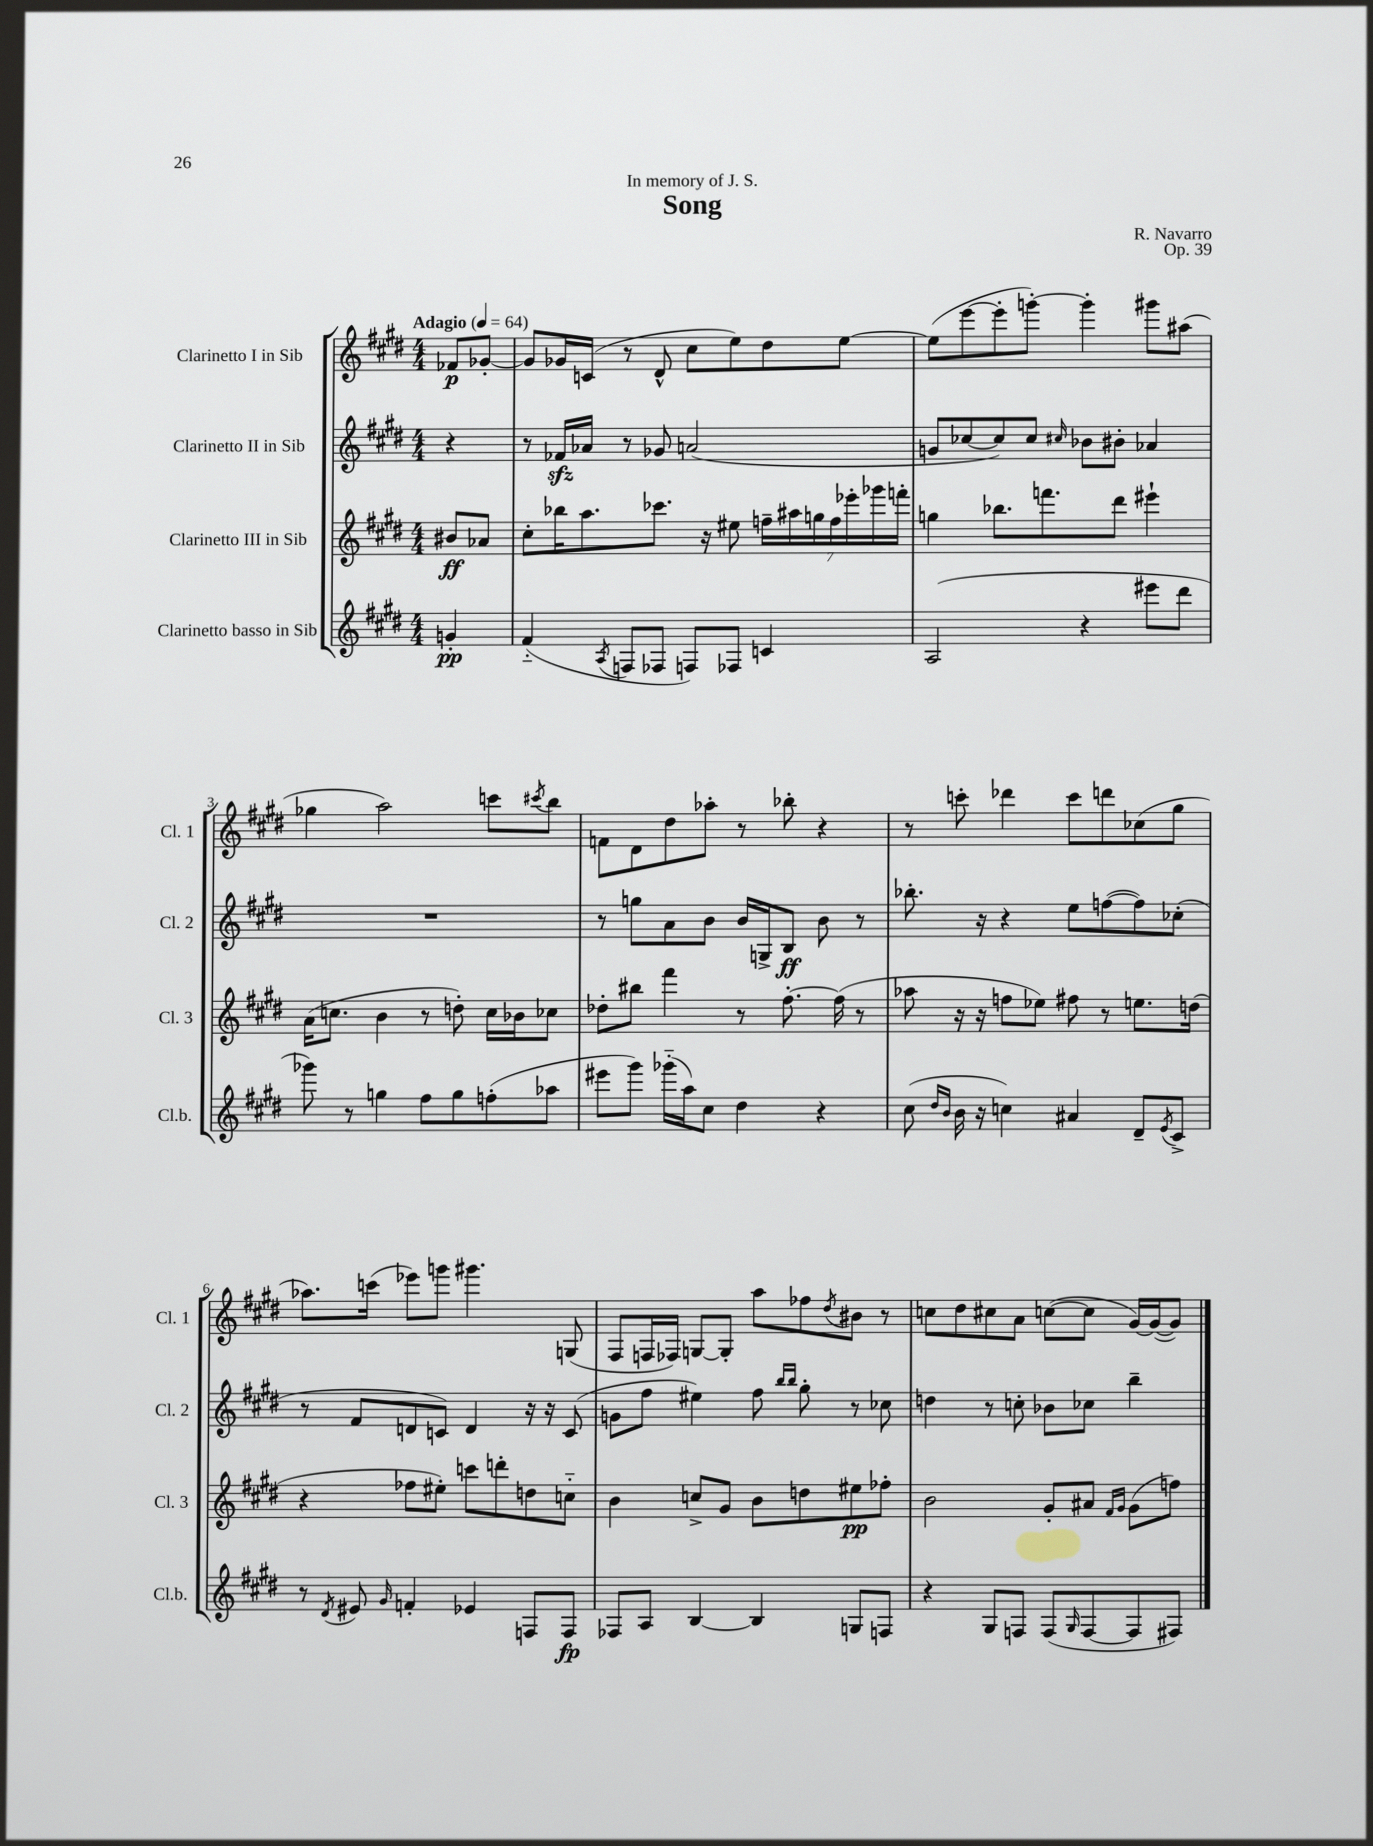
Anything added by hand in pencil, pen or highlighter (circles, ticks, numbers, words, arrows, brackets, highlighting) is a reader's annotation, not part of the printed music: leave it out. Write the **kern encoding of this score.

**kern	**kern	**kern	**kern
*staff4	*staff3	*staff2	*staff1
*clefG2	*clefG2	*clefG2	*clefG2
*k[f#c#g#d#]	*k[f#c#g#d#]	*k[f#c#g#d#]	*k[f#c#g#d#]
*M4/4	*M4/4	*M4/4	*M4/4
*MM64	*MM64	*MM64	*MM64
4g'/	8b#/L	4r	8f-/L
.	8a-/J	.	[8g-'/J
=	=	=	=
(4f#'~/	8cc#'\L	8r	8g-/]L
.	16bb-\K	16f-/LL	16g-/L
.	8.aa\	16a-/JJ	(16c/JJ
8qA/	.	.	.
8F/L	.	8r	8r
8F-/J	8.ccc-\J	8g-/	8d#^^/
8F/L)	.	(2a/	8cc#\L
.	16r	.	.
8F-/J	8ee#\	.	8ee\)
4c/	28ff~\LL	.	8dd#\
.	28aa#\	.	.
.	28gg\	.	.
.	28ff\	.	.
.	.	.	[8ee\J
.	28eee-'\	.	.
.	28ggg-\	.	.
.	28fff'\JJ	.	.
=	=	=	=
(2A/	4gg\	8g/L	(8ee\]L
.	.	[8cc-/	[8eee\
.	8.bb-\L	8cc-/])	8eee'\]
.	.	8cc-/J	[8ggg'\J)
.	8.fff\	.	.
.	.	16qqcc#/	.
4r	.	8b-\L	4ggg'\]
.	8ddd#\J	8b#'\J	.
8eee#\L	4eee#`\	4a-/	8ggg#\L
8ddd#\J	.	.	(8aa#\J
=	=	=	=
8ggg-\)	(16a\LK	1r	4gg-\
.	8.cc\J	.	.
8r	.	.	.
4gg\	4b\	.	2aa\)
8ff#\L	8r	.	.
8gg\	8dd'\)	.	.
(8ff'\	16cc\LL	.	8ccc\L
.	16b-\J	.	.
.	.	.	8qccc#/
8aa-\J	8cc-\J	.	8bb\J
=	=	=	=
8eee#\L	8dd-'\L	8r	8f\L
8ggg#\J)	8bb#\J	8gg\L	8d#\
(16ggg-'~\LL	4fff#\	8a\	8dd#\
16aa\J)	.	.	.
8cc#\J	.	8b\J	8aa-'\J
4dd#\	8r	16b/LL	8r
.	.	16G^/J	.
.	[8.ff#'\	8B/J	8bb-'\
4r	.	8b\	4r
.	(16ff#\]	.	.
.	8r	8r	.
=	=	=	=
(8cc#\	8aa-\	8.bb-'\	8r
16qqdd#/LL	.	.	.
16qqb/JJ	.	.	.
16b\	16r	.	8ccc'\
16r	16r	16r	.
4cc\)	8ff\L	4r	4ddd-\
.	8ee-\J)	.	.
4a#/	8ff#\	8ee\L	8ccc\L
.	8r	([8ff\	8ddd\
8d#~/L	8.ee\L	8ff\])	(8cc-\
8qe/	.	.	.
8c#^/J	.	(8cc-'\J	8gg#\J
.	(16dd\Jk	.	.
=	=	=	=
8r	4r	8r	8.aa-\L)
8qd#/	.	.	.
8e#/	.	8f#/L	.
.	.	.	(16ccc\Jk
16qqg#/	.	.	.
4f'/	8ff-\L	8d/	8eee-\L)
.	8ee#'\J)	8c/J)	8ggg\J
4e-/	8ccc\L	4d/	4.ggg#\
.	8ddd'\	.	.
8F/L	8dd\	16r	.
.	.	16r	.
8F/J	8cc'~\J	(8c/	(8G/
=	=	=	=
8F-/L	4b\	8g\L	8F#/L
8A/J	.	8ff#\J	16F/L
.	.	.	16F-/JJ)
[4B/	8cc^/L	4ee#\)	[8G/L
.	8g#/J	.	8G'/]J
4B/]	8b\L	8ff#\	8aa\L
.	.	16qqbb/LL	.
.	.	16qqbb/JJ	.
.	8dd\	8gg#'\	8ff-\
.	.	.	8qdd#/
8G/L	8ee#\	8r	8b#\J
8F/J	8ff-'\J	8cc-\	8r
=	=	=	=
4r	2b\	4dd\	8cc\L
.	.	.	8dd#\
8G#/L	.	8r	8cc#\
8F/J	.	8cc'\	8a\J
(8F/L	8g#'/L	8b-\L	([8cc\L
16qqG#/	.	.	.
[8F/	8a#/J	8cc-\J	8cc\]J
.	16qqf#/LL	.	.
.	16qqg#/JJ	.	.
8F/]	(8g#\L	4bb~\	[16g#/LL)
.	.	.	(16g#/_J
8F#/J)	8ff\J)	.	8g#/]J)
==	==	==	==
*-	*-	*-	*-
